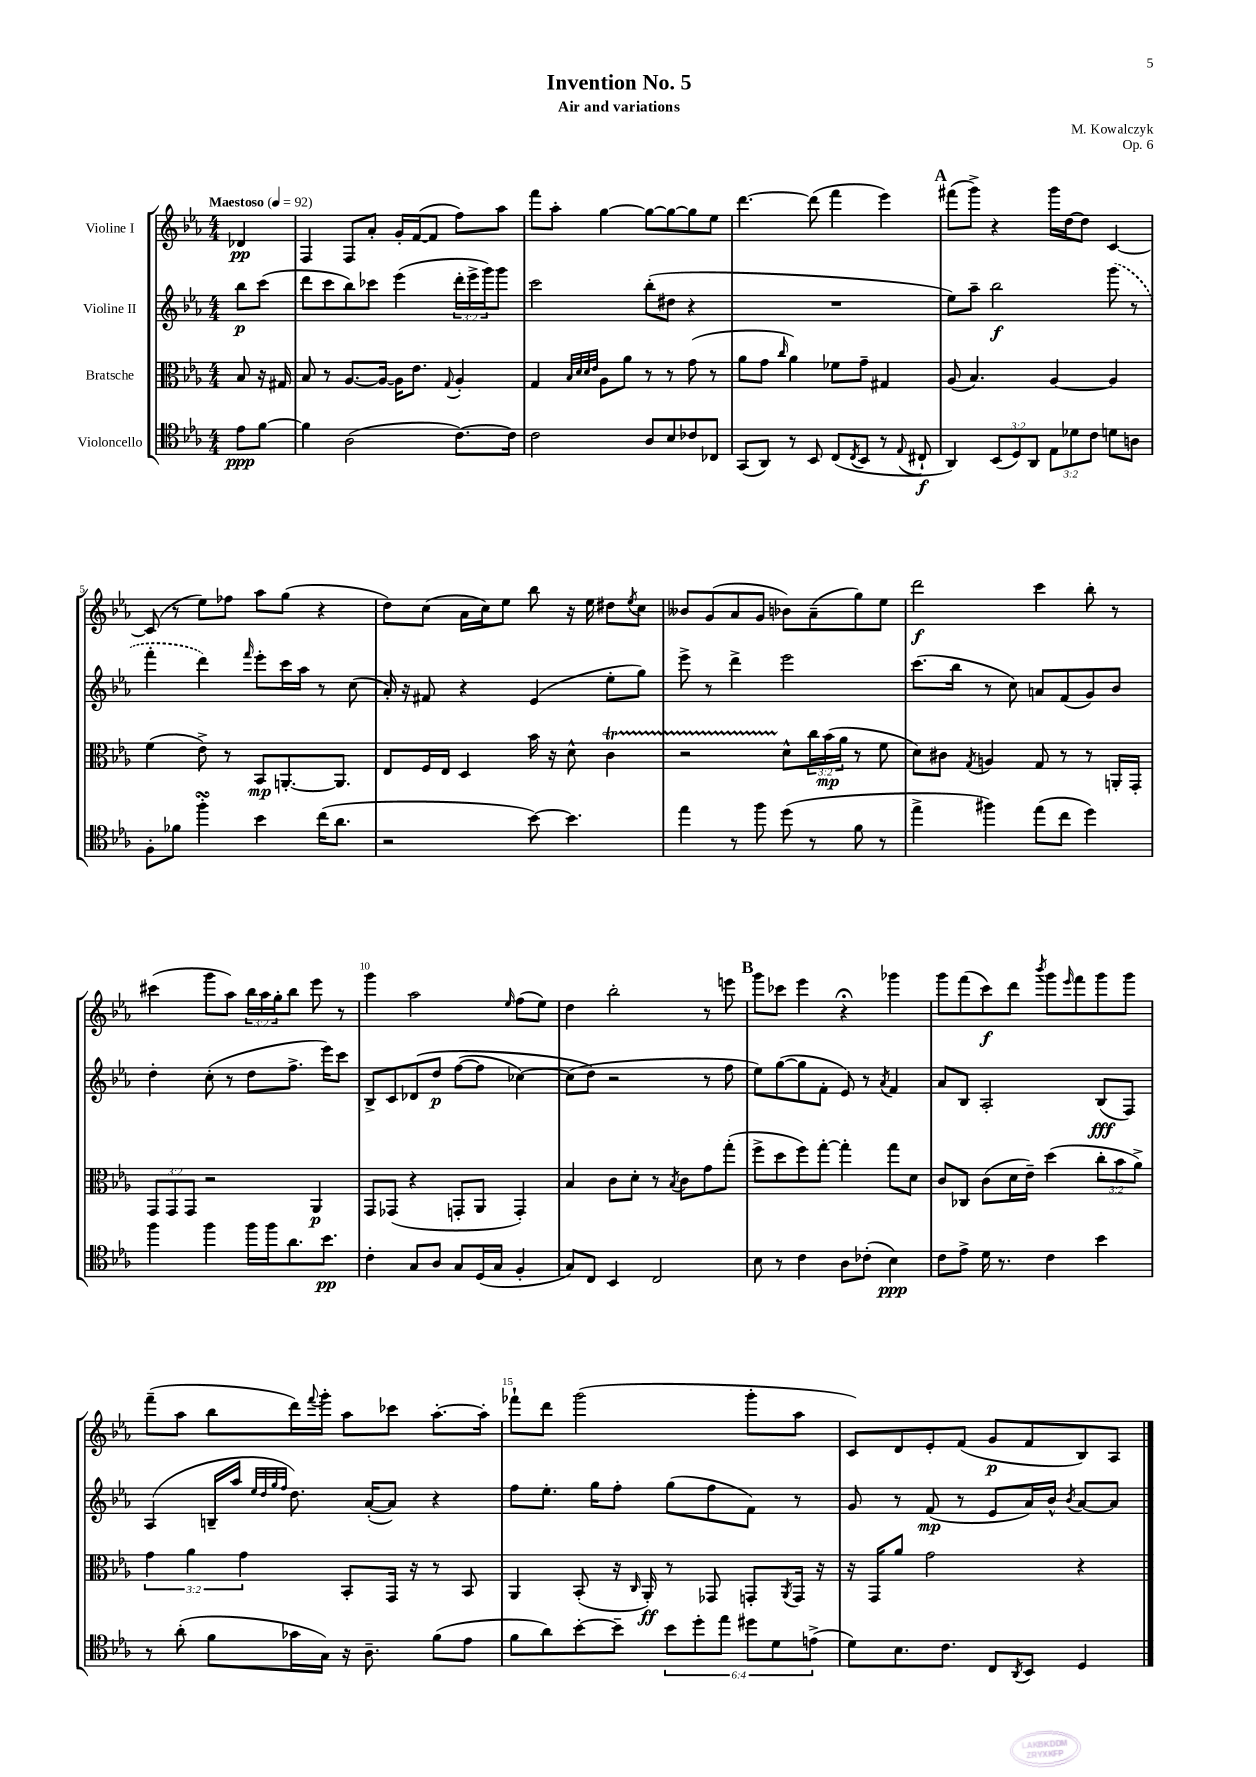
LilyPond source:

\header { title = "Invention No. 5" composer = "M. Kowalczyk" subtitle = "Air and variations" opus = "Op. 6" }
<<
\new StaffGroup <<
\new Staff = "s0" \with { instrumentName = "Violine I" } {
    \clef treble \key ees \major \numericTimeSignature \time 4/4 \override Staff.TupletNumber.text = #tuplet-number::calc-fraction-text \partial 4 \tempo "Maestoso" 4 = 92
    des'4\pp |
    f4 f8 aes'8-. g'16-. f'16~( f'8 f''8) aes''8 |
    f'''8 aes''8-. g''4~ g''8~ g''8~ g''8 ees''8 |
    d'''4.~ d'''8( f'''4 ees'''4) |
    \mark \markup { \bold "A" } fis'''8( g'''8->) r4 g'''16 d''16~ d''8 c'4~ |
    c'8( r8 ees''8) fes''8 aes''8 g''8( r4 |
    d''8) c''8( aes'16 c''16) ees''8 bes''8 r16 ees''16 dis''8 \acciaccatura { ees''8 } c''8 |
    beses'8 g'8( aes'8 g'8 bes'8) aes'8--( g''8) ees''8 |
    d'''2\f c'''4 bes''8-. r8 |
    cis'''4( g'''8 aes''8) \tuplet 3/2 { bes''16 aes''16 g''16-. } bes''8 ees'''8 r8 |
    g'''4 aes''2 \grace { ees''16 } f''8( ees''8) |
    d''4 bes''2-. r8 e'''8 |
    \mark \markup { \bold "B" } g'''8 ces'''8 ees'''4 r4\fermata ges'''4 |
    g'''8 f'''8( c'''8\f) d'''8 \acciaccatura { bes'''8 } g'''8 \grace { ees'''16 } f'''8 g'''8 g'''8 |
    f'''8--( aes''8 bes''8 d'''16) \appoggiatura { f'''8 } g'''16-. aes''8 ces'''8 aes''8.~-. aes''16-. |
    fes'''8-! d'''8 g'''2( g'''8-. aes''8 |
    c'8) d'8 ees'8-. f'8( g'8\p f'8 bes8) aes8 \bar "|." |
}
\new Staff = "s1" \with { instrumentName = "Violine II" } {
    \clef treble \key ees \major \numericTimeSignature \time 4/4 \override Staff.TupletNumber.text = #tuplet-number::calc-fraction-text \partial 4
    bes''8\p c'''8( |
    d'''8 c'''8 bes''8) ces'''8 ees'''4( \tuplet 3/2 { d'''16-. ees'''16-> g'''16) } g'''8 |
    c'''2 bes''8-.( dis''8 r4 |
    R1 |
    \mark \markup { \bold "A" } ees''8) aes''8-- bes''2\f \once \slurDashed g'''8( r8 |
    f'''4-. d'''4) \grace { f'''16 } ees'''8-. c'''16 aes''16 r8 c''8( |
    aes'16-.) r16 fis'8 r4 ees'4( ees''8-. g''8) |
    ees'''8-> r8 d'''4-> ees'''2 |
    c'''8.( bes''16 r8 c''8) a'8 f'8( g'8) bes'8 |
    d''4-. c''8-.( r8 d''8 f''8.-> ees'''16) c'''8 |
    bes8-> c'8 des'8\( d''8\p f''8~( f''8 ces''4~) |
    ces''8( d''8\) r2 r8 f''8 |
    \mark \markup { \bold "B" } ees''8) g''8~( g''8 f'8-. ees'8) r8 \acciaccatura { aes'8 } f'4 |
    aes'8 bes8 aes2-. bes8\fff( f8) |
    aes4( b16-- aes''16 \grace { ees''32 d''32 g''32 f''32 } d''8.) aes'16~-.( aes'8) r4 |
    f''8 ees''8.-. g''16 f''8-. g''8( f''8 f'8) r8 |
    g'8 r8 f'8\mp( r8 ees'8 aes'16) bes'16-^ \acciaccatura { bes'8 } aes'8~ aes'8 \bar "|." |
}
\new Staff = "s2" \with { instrumentName = "Bratsche" } {
    \clef alto \key ees \major \numericTimeSignature \time 4/4 \override Staff.TupletNumber.text = #tuplet-number::calc-fraction-text \partial 4
    bes8 r16 gis16 |
    bes8 r8 aes8.~ aes16~ aes16 ees'8. \appoggiatura { g8 } aes4-. |
    g4 \grace { bes32 d'32 d'32 ees'32 } aes8 aes'8 r8 r8 g'8( r8 |
    aes'8 g'8 \grace { c''16 } aes'4) fes'8 g'8-- gis4 |
    \mark \markup { \bold "A" } aes8( bes4.) aes4~ aes4 |
    f'4( ees'8->) r8 bes,8\mp a,8.~-. a,8. |
    ees8 f16 ees16 d4 bes'16 r16 d'8-^ c'4\startTrillSpan |
    r2 d'8-^\stopTrillSpan \tuplet 3/2 { c''16 bes'16\mp( aes'16 } r8 f'8 |
    d'8) cis'8 \acciaccatura { g8 } a4 g8 r8 r8 a,16-. g,16-. |
    \tuplet 3/2 { g,8 g,8 g,8 } r2 aes,4\p |
    g,8 ges,8( r4 g,8-. aes,8 g,4-.) |
    bes4 c'8 d'8-. r8 \acciaccatura { bes8 } c'8 g'8 g''8-.( |
    \mark \markup { \bold "B" } f''8-> d''8 f''8) g''8~-. g''4-. g''8 d'8 |
    c'8 ces8 c'8( d'16 ees'16--) d''4( \tuplet 3/2 { c''8-. bes'8 aes'8->) } |
    \tuplet 3/2 { g'4 aes'4 g'4 } bes,8-. g,16 r16 r8 bes,8 |
    aes,4 bes,8-.( r16 \grace { c16 } aes,16-.\ff) r8 ges,8 g,8-. \acciaccatura { aes,8 } g,16 r16 |
    r16 g,16 aes'8 g'2 r4 \bar "|." |
}
\new Staff = "s3" \with { instrumentName = "Violoncello" } {
    \clef tenor \key ees \major \numericTimeSignature \time 4/4 \override Staff.TupletNumber.text = #tuplet-number::calc-fraction-text \partial 4
    ees'8\ppp f'8~ |
    f'4 aes2( c'8.~) c'16 |
    c'2 aes8 bes8 ces'8 ces8 |
    g,8( aes,8) r8 bes,8 c8( \acciaccatura { c8 } bes,8 r8 \appoggiatura { ees8 } cis8-!\f |
    \mark \markup { \bold "A" } aes,4) \tuplet 3/2 { bes,8( d8) aes,8 } \tuplet 3/2 { ees8 des'8 c'8 } d'8 a8 |
    f8-. fes'8 f''4-.\turn bes'4 c''16( aes'8. |
    r2 bes'8~) bes'4. |
    ees''4 r8 f''8 d''8( r8 f'8 r8 |
    ees''4-> fis''4) ees''8( c''8 d''4) |
    f''4 f''4 f''16 f''16 aes'8. bes'8.\pp |
    c'4-. g8 aes8 g8 d16( g16 f4-. |
    g8) c8 bes,4 c2 |
    \mark \markup { \bold "B" } bes8 r8 c'4 aes8 ces'8-.( bes4\ppp) |
    c'8 ees'8-> d'16 r8. c'4 bes'4 |
    r8 aes'8-.( f'8 ges'16 g16) r16 aes8.-- f'8( ees'8 |
    f'8 aes'8) bes'8~-. bes'8-- \tuplet 6/4 { bes'8 d''8-. ees''8 dis''8 d'8 e'8->( } |
    d'8) bes8. c'8. c8 \acciaccatura { aes,8 } bes,8 d4 \bar "|." |
}
>>
>>
\layout { \context { \Score \override BarNumber.break-visibility = ##(#f #t #t) barNumberVisibility = #(every-nth-bar-number-visible 5) } }
